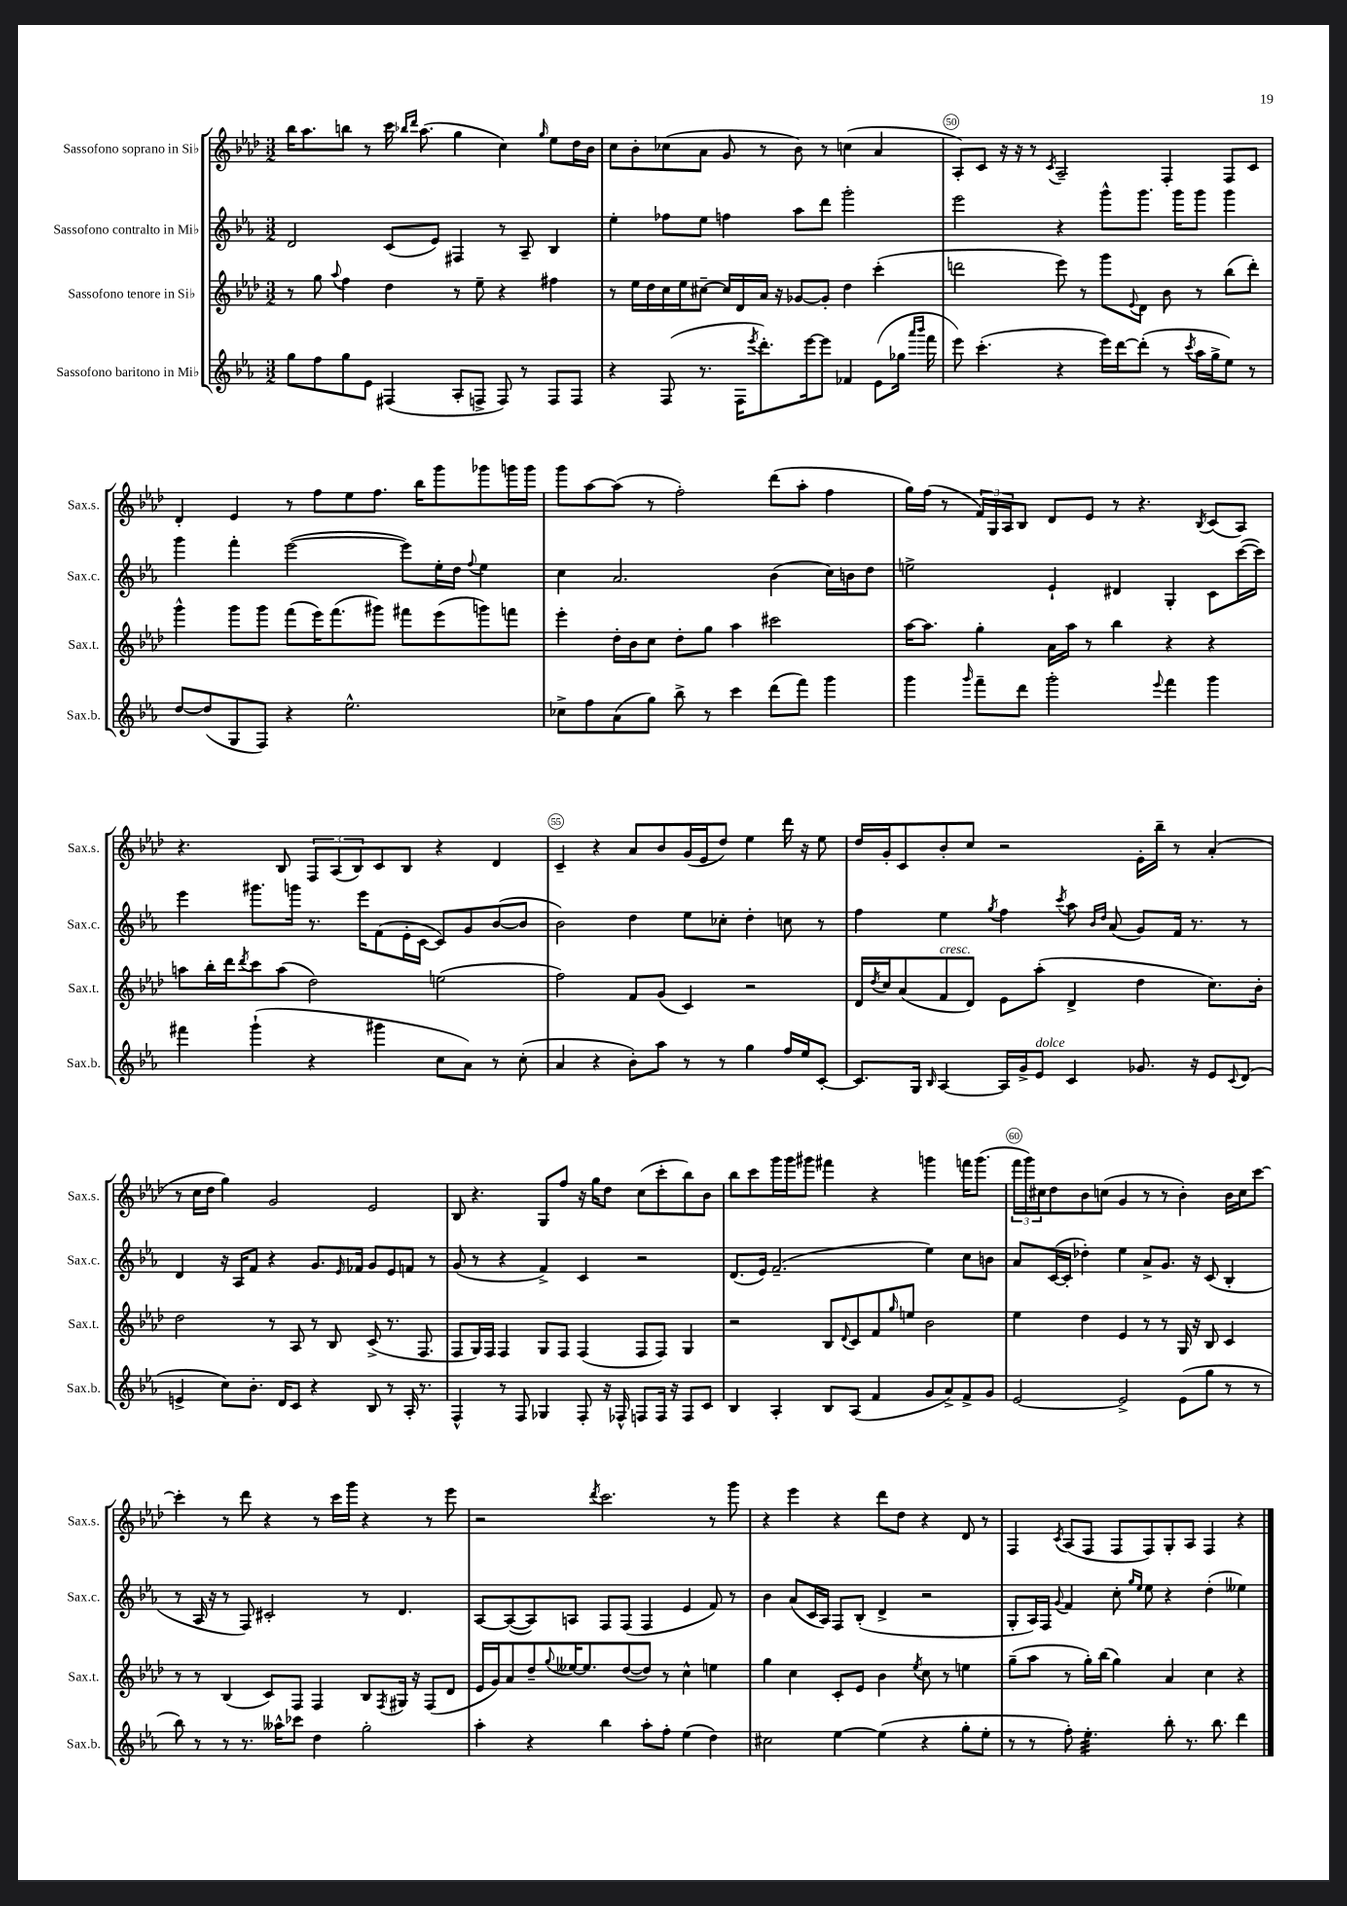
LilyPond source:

<<
\new StaffGroup <<
\new Staff = "s0" \with { instrumentName = "Sassofono soprano in Sib" shortInstrumentName = "Sax.s." } {
    \clef treble \key aes \major \numericTimeSignature \time 3/2
    bes''16 aes''8. b''8 r8 c'''16 \grace { bes''16 des'''16 } aes''8.( g''4 c''4) \grace { g''16 } ees''8 des''16 bes'16 |
    c''8 bes'8-. ces''8( aes'8 g'8 r8 bes'8) r8 c''4( aes'4 |
    aes8-.) c'8 r16 r16 r8 \acciaccatura { c'8 } aes2-- f4-. f8 c'8 |
    des'4-. ees'4 r8 f''8 ees''8 f''8. bes''16 g'''8 ges'''8 g'''16 g'''16 |
    g'''8 aes''8~ aes''8( r8 f''2-.) des'''8( aes''8-. f''4 |
    g''16) f''16( r8 \tuplet 3/2 { f'16) g16 aes16 } bes8 des'8 ees'8 r8 r4. \acciaccatura { bes8 } c'8( aes8) |
    r4. bes8 \tuplet 3/2 { f8 aes8( bes8) } c'8 bes8 r4 des'4 |
    c'4-- r4 aes'8 bes'8 g'16( ees'16 des''8) ees''4 des'''16 r16 ees''8 |
    des''16 g'16-. c'8 bes'8-. c''8 r2 ees'16-. bes''16-- r8 aes'4-.( |
    r8 c''16 des''16 g''4) g'2 ees'2 |
    bes8 r4. g8 f''8 r16 g''16 des''8 c''8( c'''8-. bes''8) bes'8 |
    bes''8 c'''8 g'''16 g'''16 gis'''8 fis'''4 r4 g'''4 f'''16 g'''8.( |
    \tuplet 3/2 { f'''16 g'''16) cis''16 } des''8 bes'8 c''8( g'4 r8 r8 bes'4-.) bes'16 c''16 c'''8~ |
    c'''4-. r8 des'''8 r4 r8 c'''16 g'''16 r4 r8 ees'''8 |
    r2 \acciaccatura { des'''8 } c'''2. r8 g'''8 |
    r4 ees'''4 r4 des'''8 des''8 r4 des'8 r8 |
    f4 \acciaccatura { c'8 } aes8( f8 f8 f8) g8-. aes8 f4 r4 \bar "|." |
}
\new Staff = "s1" \with { instrumentName = "Sassofono contralto in Mib" shortInstrumentName = "Sax.c." } {
    \clef treble \key ees \major \numericTimeSignature \time 3/2
    d'2 c'8( ees'8) fis4 r8 aes8-- bes4 |
    ees''4-. fes''8 ees''8 f''4 aes''8 d'''8 g'''2-. |
    ees'''2 r4 g'''8-^ g'''8. g'''16 g'''8 g'''4 |
    g'''4 f'''4-. ees'''2~( ees'''8) ees''16-. d''16 \appoggiatura { f''8 } ees''4 |
    c''4 aes'2. bes'4( c''16) b'16 d''8 |
    e''2-> ees'4-! dis'4 g4-. c'8 c'''16~( c'''16) |
    ees'''4 gis'''8. g'''16 r8. ees'''16 f'8( ees'16-. c'16~ c'8) g'8 bes'8~( bes'8 |
    bes'2) d''4 ees''8 ces''8-. d''4-. c''8 r8 |
    f''4 ees''4 \acciaccatura { g''8 } f''4 \acciaccatura { c'''8 } aes''8 \grace { bes'16 d''16 } aes'8( g'8) f'16 r8. r8 |
    d'4 r16 aes16 f'8 r4 g'8. \grace { ees'16 } fes'16 g'8 ees'8 f'8 r8 |
    g'8( r8 r4 f'4->) c'4 r2 |
    d'8.( ees'16) f'2.--( ees''4) c''8 b'8 |
    aes'8 c'16~( c'16-. des''4-.) ees''4 aes'8-> g'8. r16 c'8( bes4-. |
    r8 aes16 r16 r8 f8) cis'2-. r8 d'4. |
    aes8~ aes8~( aes8) a8 f8 f8( f4 ees'4 f'8) r8 |
    bes'4 aes'8( c'16 aes16) f8 bes8-.( d'4-> r2 |
    g8-. aes16) f16 \appoggiatura { g'8 } f'4 c''8-. \grace { g''16 ees''16 } ees''8 r4 d''4-.( eeses''4) \bar "|." |
}
\new Staff = "s2" \with { instrumentName = "Sassofono tenore in Sib" shortInstrumentName = "Sax.t." } {
    \clef treble \key aes \major \numericTimeSignature \time 3/2
    r8 g''8 \appoggiatura { aes''8 } f''4 des''4 r8 ees''8-- r4 fis''4 |
    r8 ees''16 des''16 c''16 ees''16 cis''8~-- cis''16 des'16 aes'16 r16 ges'8~ ges'8-. des''4 c'''4-.( |
    d'''2 ees'''8) r8 g'''8 \appoggiatura { ees'8 } des'8 bes'8 r8 bes''8( d'''8-.) |
    g'''4-^ g'''8 g'''8 f'''8( ees'''16) f'''8.( gis'''8) fis'''8 ees'''8( g'''8) f'''8 |
    ees'''4-. des''16-. bes'16 c''8 des''8-. g''8 aes''4 cis'''2 |
    aes''16~ aes''8. g''4-. aes'16 aes''16 r8 bes''4 r4 r4 |
    a''8 bes''16-. des'''16 \acciaccatura { des'''8 } c'''8 a''8( des''2) e''2( |
    f''2) f'8 g'8( c'4) r2 |
    des'16 \acciaccatura { des''8 } c''16 aes'8( f'8^\markup { \italic "cresc." } des'8) ees'8 aes''8-.( des'4-> des''4 c''8.) bes'16-. |
    des''2 r8 aes8 r8 bes8 c'8->( r8. f8. |
    f8 g16) f16 f4 g8 f8 f4( f8 f8) g4 |
    r2 bes8 \appoggiatura { des'8 } c'8 f'8 \grace { g''16 } e''8 bes'2 |
    ees''4 des''4 ees'4 r8 r8 g16 r16 bes8 c'4 |
    r8 r8 bes4( c'8) f8 f4 bes8 \acciaccatura { f8 } gis16 r16 f8( des'8 |
    ees'16 g'16) aes'8 des''8-- \appoggiatura { g''8 } eeses''16~ eeses''8. des''8~( des''8) r8 c''4-^ e''4 |
    g''4 c''4 c'8-. ees'8 bes'4 \acciaccatura { ees''8 } c''8 r8 e''4 |
    g''8--( aes''8 r8 g''16-.) bes''16( g''4) aes'4 c''4 r4 \bar "|." |
}
\new Staff = "s3" \with { instrumentName = "Sassofono baritono in Mib" shortInstrumentName = "Sax.b." } {
    \clef treble \key ees \major \numericTimeSignature \time 3/2
    g''8 f''8 g''8 ees'8 fis4( aes8-. f8-> f8) r8 f8 f8 |
    r4 f8( r8. f16 \acciaccatura { ees'''8 } d'''8.-.) ees'''16~ ees'''8 fes'4 ees'8( ges''16 \grace { aes'''16 bes'''16 } f'''16 |
    ees'''8) c'''4.-.( r4 ees'''16) d'''16~ d'''8-.( r8 \acciaccatura { c'''8 } aes''16 g''16-> ees''8) r8 |
    d''8~ d''8( g8 f8) r4 ees''2.-^ |
    ces''8-> f''8 aes'8( g''8) bes''8-> r8 c'''4 d'''8( f'''8) g'''4 |
    g'''4 \grace { g'''16 } f'''8-- d'''8 g'''2-. \appoggiatura { ees'''8 } f'''4 g'''4 |
    fis'''4 g'''4-!( r4 gis'''4 c''8 aes'8) r8 c''8-.( |
    aes'4 r4 bes'8-.) aes''8 r8 r8 g''4 f''16 ees''16 c'8~-. |
    c'8. g16 \grace { bes16 } aes4~ aes16 g'16-> ees'8^\markup { \italic "dolce" } c'4 ges'8. r16 ees'8 \appoggiatura { c'8 } d'8( |
    e'4-> c''8) bes'8.-. d'16 c'8 r4 bes8 r8 aes16-. r8. |
    f4-^ r8 f8 ges4 f8-. r16 fes16-^ f8 f16 r16 f8 c'8 |
    bes4 aes4-. bes8 aes8( f'4 g'8 aes'8->) f'8-> g'8 |
    ees'2~ ees'2-> ees'8( g''8 r8 r8 |
    bes''8) r8 r8 r8. aeses''16-^ ces'''8 d''4 g''2-. |
    aes''4-. r4 bes''4 aes''8-. f''8-. ees''4( d''4) |
    cis''2 ees''4~ ees''4( r4 g''8-. ees''8-. |
    r8 r8 f''8-.) ees''4.:32-. bes''8-. r8. bes''8. d'''4 \bar "|." |
}
>>
>>
\layout { \context { \Score currentBarNumber = #48 \override BarNumber.break-visibility = ##(#f #t #t) barNumberVisibility = #(every-nth-bar-number-visible 5) \override BarNumber.stencil = #(make-stencil-circler 0.1 0.3 ly:text-interface::print) } }
